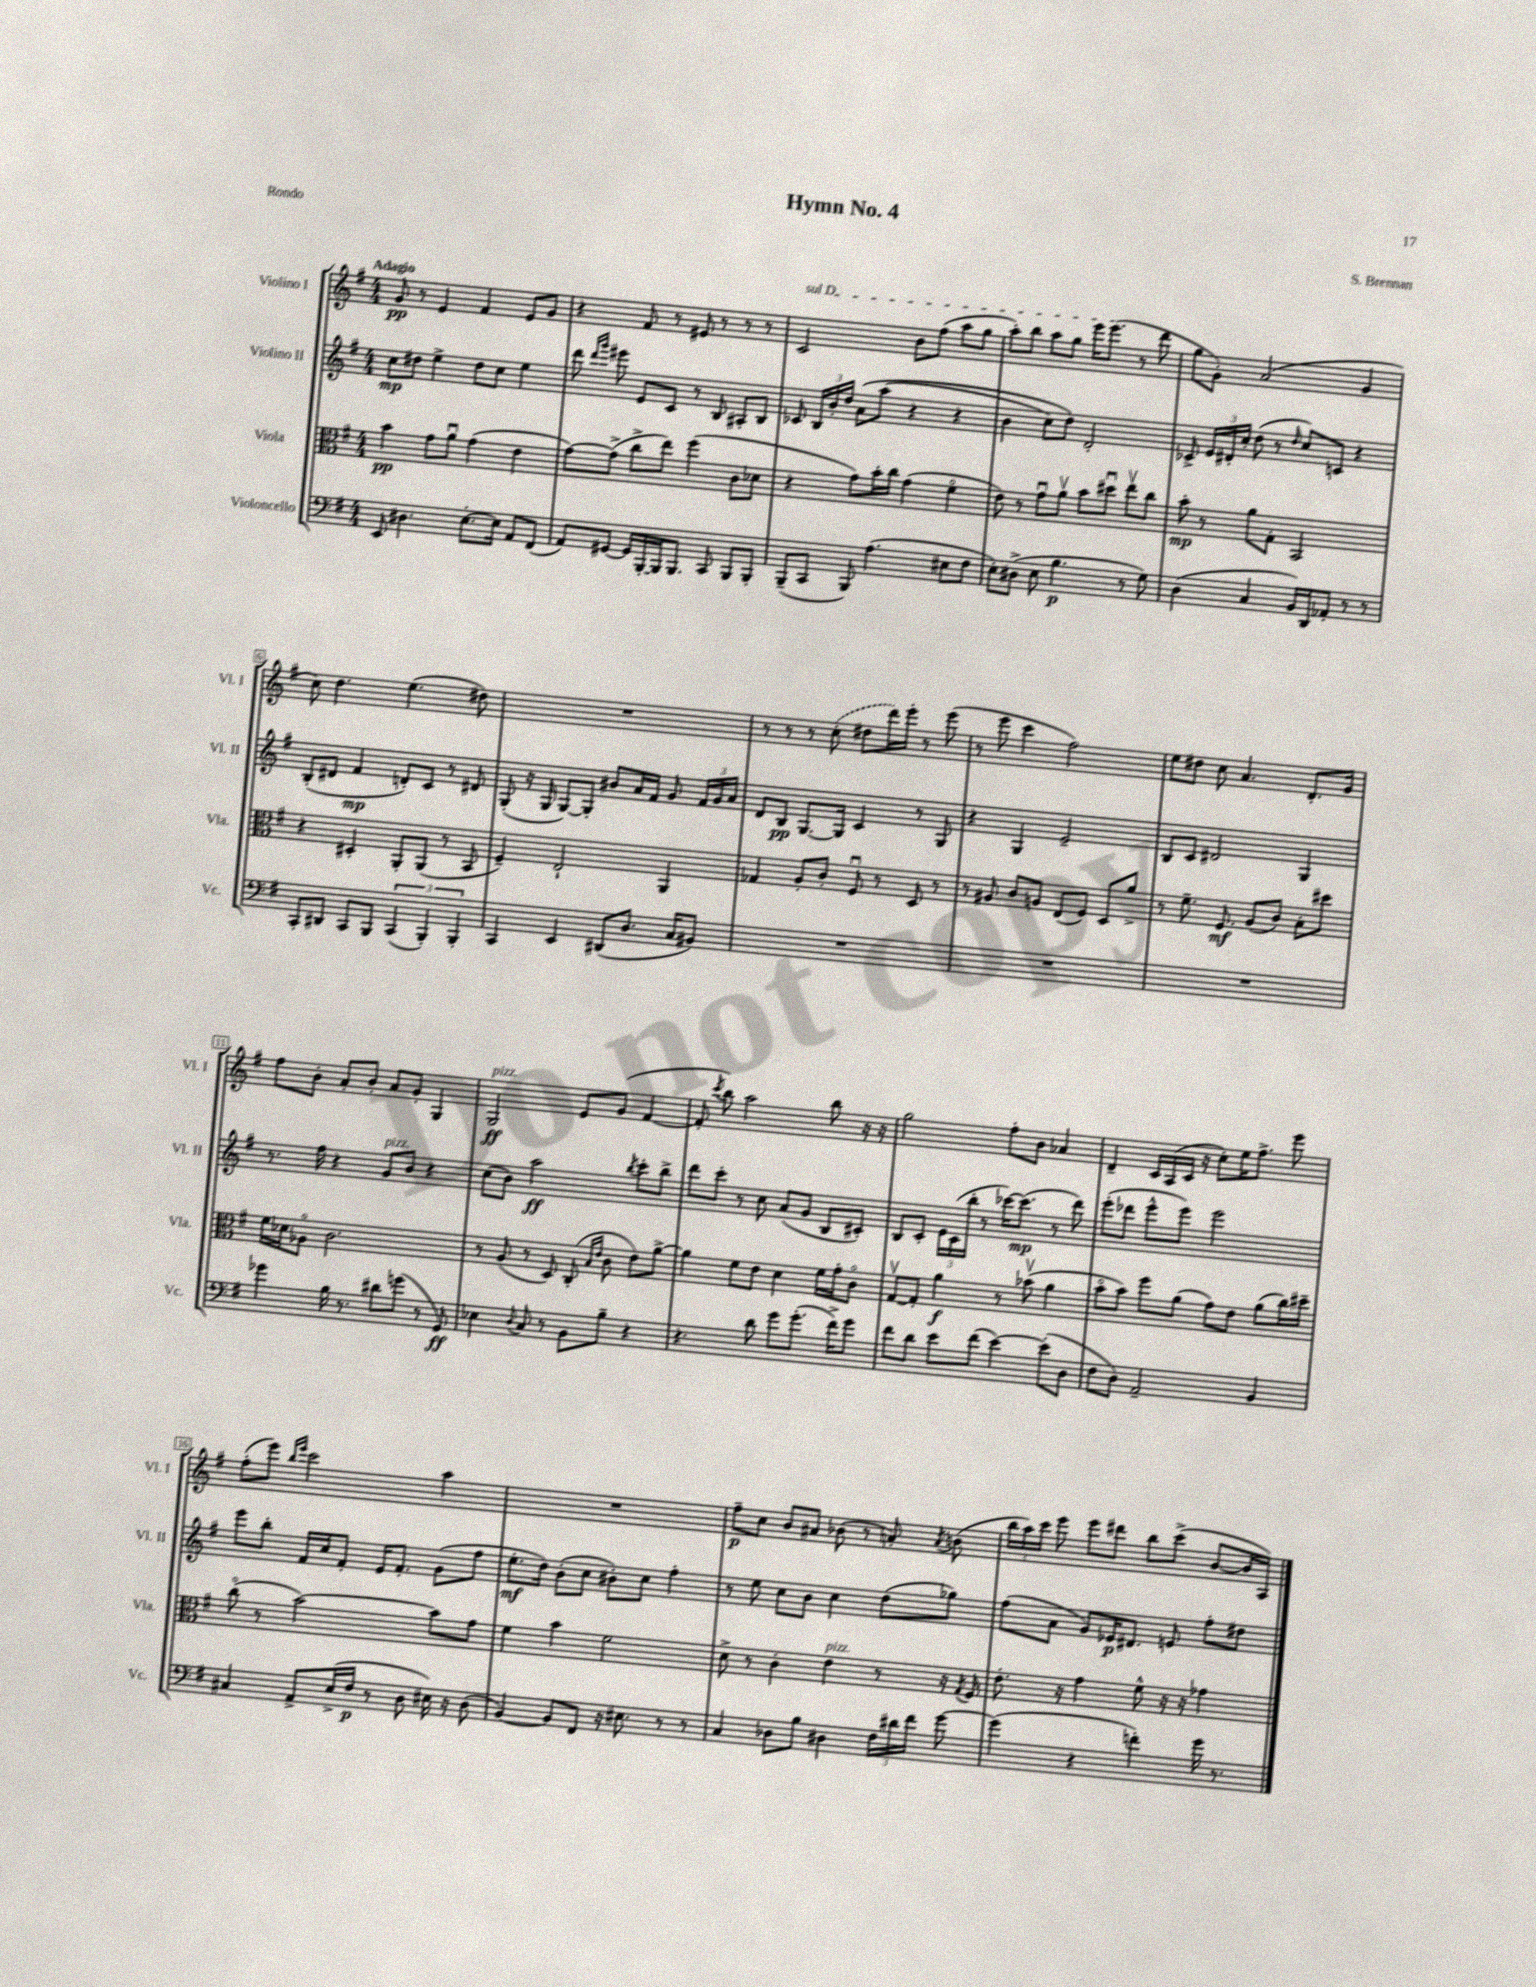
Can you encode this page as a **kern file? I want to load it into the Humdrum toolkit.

**kern	**dynam	**kern	**dynam	**kern	**dynam	**kern	**dynam
*part4	*part4	*part3	*part3	*part2	*part2	*part1	*part1
*staff4	*staff4	*staff3	*staff3	*staff2	*staff2	*staff1	*staff1
*I"Violoncello	*	*I"Viola	*	*I"Violino II	*	*I"Violino I	*
*I'Vc.	*	*I'Vla.	*	*I'Vl. II	*	*I'Vl. I	*
*clefF4	*	*clefC3	*	*clefG2	*	*clefG2	*
*k[f#]	*	*k[f#]	*	*k[f#]	*	*k[f#]	*
*M4/4	*	*M4/4	*	*M4/4	*	*M4/4	*
=1	=1	=1	=1	=1	=1	=1	=1
!	!	!	!	!	!	!LO:TX:a:B:t=Adagio	!
8EE/	.	4b\	pp	8cc\L	mp	8g/	pp
4.D#X\	.	.	.	8dd#X\J	.	8r	.
.	.	8g\L	.	4ee^\	.	4e/	.
.	.	8au\J	.	.	.	.	.
[8.E'\L	.	(4g\	.	8dd#\L	.	4f#/	.
.	.	.	.	8cc\J	.	.	.
16E\Jk]	.	.	.	.	.	.	.
8AA/L	.	4e\	.	4ee\	.	8e/L	.
(8FF#/J	.	.	.	.	.	8g/J	.
=2	=2	=2	=2	=2	=2	=2	=2
8AA/L)	.	[8g\L)	.	8ddd\	.	4r	.
.	.	.	.	16qqddd/LL	.	.	.
.	.	.	.	16qqggg/JJ	.	.	.
[8GG#X/J	.	(8g^\J]	.	8eee#X\	.	.	.
16GG#/LL]	.	8cc^\L	.	8e/L	.	8f#/	.
[16BBB'/	.	.	.	.	.	.	.
16BBB/J]	.	8ee\J)	.	8c/J	.	8r	.
8.BBB/J	.	.	.	.	.	.	.
.	.	(4ff#\	.	8r	.	8e#X/	.
8CC/	.	.	.	8B/	.	8r	.
8BBB/L	.	8c\L	.	8A#X'/L	.	8r	.
8BBB'/J	.	8d-X\J	.	8B/J	.	8r	.
=3	=3	=3	=3	=3	=3	=3	=3
!	!	!	!	!	!	!LO:TX:a:i:t=sul D	!
(8BBB~/L	.	4r	.	8c-X/	.	2c/	.
8CC/J	.	.	.	24B/LL	.	.	.
.	.	.	.	24b'/	.	.	.
.	.	.	.	24dd/JJ	.	.	.
8BBB/)	.	8g\L)	.	(8a\L	.	.	.
(4.A\	.	16b'\L	.	(8aa\J	.	.	.
.	.	16cc\JJ	.	.	.	.	.
.	.	(4g\	.	4r	.	8b\L	.
.	.	.	.	.	.	(8ff#\J	.
8E#X\L	.	4f#\	.	4r	.	8aa\L	.
8F#\J	.	.	.	.	.	8gg\J	.
=4	=4	=4	=4	=4	=4	=4	=4
8E'\L)	.	8e\)	.	4b\	.	8aa'\L)	.
(8D#X^\J	.	8r	.	.	.	8bb\J	.
8E\	.	8gu\L	.	8cc\L)	.	8aa\L	.
4.B\	p	8av\J	.	8dd\J)	.	8gg\J	.
.	.	8b\L	.	2d'/	.	16eee\KL	.
.	.	.	.	.	.	(8.eee\J	.
.	.	8dd#Xu\J	.	.	.	.	.
8r	.	8eev\L	.	.	.	8r	.
8G\)	.	8cc\J	.	.	.	8ddd\	.
=5	=5	=5	=5	=5	=5	=5	=5
(4D\	.	8b'\	mp	8c-X^/	.	8gg\L	.
.	.	8r	.	24e/LL	.	8g'\J)	.
.	.	.	.	24d#X'/	.	.	.
.	.	.	.	24cc'/JJ	.	.	.
4C/	.	8a\L	.	(8dd\	.	(2a/	.
.	.	8G'\J	.	8r	.	.	.
.	.	.	.	16qqdd/	.	.	.
16BB/LL)	.	2BB/	.	8cc/L)	.	.	.
16DD/J	.	.	.	.	.	.	.
8AA-X'/J	.	.	.	8cn/J	.	.	.
8r	.	.	.	4r	.	4g/	.
8r	.	.	.	.	.	.	.
!!LO:LB:g=z
=6	=6	=6	=6	=6	=6	=6	=6
8CC'/L	.	4r	.	(8B'/L	.	8cc\)	.
8DD#X/J	.	.	.	8d#X/J	.	4.dd\	.
8CC/L	.	4D#X'/	.	4f#/	mp	.	.
8BBB/J	.	.	.	.	.	.	.
(6CC/	.	8AA'/L	.	8dn'/L)	.	(4.ee\	.
.	.	(8AA/J	.	8c/J	.	.	.
6BBB'/)	.	.	.	.	.	.	.
.	.	8r	.	8r	.	.	.
6BBB'/	.	.	.	.	.	.	.
.	.	8BB/	.	8d#X/	.	8dd#X\)	.
=7	=7	=7	=7	=7	=7	=7	=7
4CC/	.	4F#~/)	.	(8G'/	.	1r	.
.	.	.	.	16r	.	.	.
.	.	.	.	16G/	.	.	.
4EE/	.	2E`/	.	[8G/L)	.	.	.
.	.	.	.	8G'/J]	.	.	.
(8DD#X/L	.	.	.	8b#X/L	.	.	.
8.D/J	.	.	.	16a/L	.	.	.
.	.	.	.	16f#/JJ	.	.	.
.	.	4AA/	.	8g/	.	.	.
16C/KL	.	.	.	.	.	.	.
8BB#X/J)	.	.	.	24f#/LL	.	.	.
.	.	.	.	24g/	.	.	.
.	.	.	.	24a/JJ	.	.	.
=8	=8	=8	=8	=8	=8	=8	=8
1r	.	4G-X/	.	8d/L	.	8r	.
.	.	.	.	8B/J	pp	8r	.
.	.	8A'/L	.	[8.G/L	.	8r	.
.	.	8c'/J	.	.	.	(8cc'\	.
.	.	.	.	16G/Jk]	.	.	.
.	.	8F#u/	.	4c/	.	8dd#X\L	.
.	.	8r	.	.	.	16ddd\L)	.
.	.	.	.	.	.	16eee'\JJ	.
.	.	8D/	.	8r	.	8r	.
.	.	8r	.	8G/	.	(8eee\	.
=9	=9	=9	=9	=9	=9	=9	=9
1r	.	8r	.	4r	.	8r	.
.	.	8A#X/	.	.	.	8eee\	.
.	.	8c/L	.	4G/	.	4ccc\	.
.	.	8An/J	.	.	.	.	.
.	.	(8E/L	.	2e~/	.	2ff#\)	.
.	.	8F#/J)	.	.	.	.	.
.	.	8D/L	.	.	.	.	.
.	.	8a^/J	.	.	.	.	.
=10	=10	=10	=10	=10	=10	=10	=10
1r	.	8r	.	8B/L	.	8ee\L	.
.	.	8.f#~\	.	8c/J	.	8dd#X\J	.
.	.	.	.	2d#X/	.	8cc\	.
.	.	8.F#/	mf	.	.	.	.
.	.	.	.	.	.	4.a/	.
.	.	(8A/L	.	.	.	.	.
.	.	8c/J)	.	.	.	.	.
.	.	8B'\L	.	4G/	.	8.d'/L	.
.	.	8dd#X\J	.	.	.	.	.
.	.	.	.	.	.	16g/Jk	.
!!LO:LB:g=z
=11	=11	=11	=11	=11	=11	=11	=11
4g-X\	.	16f#\LL	.	8.r	.	8ff#\L	.
.	.	16d-X\J	.	.	.	.	.
.	.	8A-X\J	.	.	.	8b'\J	.
.	.	.	.	16ff#\	.	.	.
16B\	.	2.c\	.	4r	.	8a'/L	.
8.r	.	.	.	.	.	.	.
.	.	.	.	.	.	8b'/J	.
!	!	!	!	!LO:TX:a:i:t=pizz.	!	!	!
8d#X\L	.	.	.	8g/L	.	8a/L	.
(8gn\J	.	.	.	8b/J	.	8g'/J	.
8r	.	.	.	4r	.	4G/	.
8GG/)	ff	.	.	.	.	.	.
=12	=12	=12	=12	=12	=12	=12	=12
!	!	!	!	!	!	!LO:TX:a:i:t=pizz.	!
4E-X\	.	8r	.	(8cc\L	.	2G/	ff
.	.	(8A/	.	8b\J)	.	.	.
8qqD/	.	.	.	.	.	.	.
8C/	.	8r	.	2aa\	ff	.	.
8r	.	8D/)	.	.	.	.	.
8BB\L	.	(8C'/	.	.	.	8e/L	.
.	.	16qqB/LL	.	.	.	.	.
.	.	16qqe/JJ	.	.	.	.	.
8B~\J	.	8c\	.	.	.	(8g/J	.
.	.	.	.	8qbb/	.	.	.
4r	.	8e\L)	.	8ccc'\L	.	[4f#/	.
.	.	[8a^\J	.	8bb^\J	.	.	.
=13	=13	=13	=13	=13	=13	=13	=13
4.r	.	4a\]	.	8ddd\L	.	8f#'/]	.
.	.	.	.	.	.	8qccc/	.
.	.	.	.	8ccc'\J	.	8bb\)	.
.	.	8f#\L	.	8r	.	2aa\	.
8d\	.	8e\J	.	8cc\	.	.	.
8g\L	.	4d\	.	(8a/L	.	.	.
(8.g'\J	.	.	.	8g/J	.	.	.
.	.	16f#\LL	.	8B/L	.	8bb\	.
16f#^\KL)	.	16g'\J	.	.	.	.	.
8g\J	.	8c\J	.	8c#X'/J)	.	16r	.
.	.	.	.	.	.	16r	.
=14	=14	=14	=14	=14	=14	=14	=14
8f#\L	.	[8Gv/L	.	8B/L	.	2gg\	.
8d\J	.	8G'/J]	.	8c'/J	.	.	.
8e\L	.	4a\	f	24e\LL	.	.	.
.	.	.	.	(24c\	.	.	.
.	.	.	.	24bb'\JJ	.	.	.
(8f#\J	.	.	.	8r	.	.	.
[4e\)	.	8r	.	[16ccc-X\KL)	.	8ff#'\L	.
.	.	.	.	(8.ccc-\J]	mp	.	.
.	.	(8b-Xv\	.	.	.	8b\J	.
(8e'\L]	.	4a\	.	8r	.	4a-X/	.
8D\J	.	.	.	8ddd\)	.	.	.
=15	=15	=15	=15	=15	=15	=15	=15
8F#\L	.	8b\L	.	(8eee'\L	.	4d~/	.
8D\J)	.	8b\J)	.	8ddd-X\J	.	.	.
2AA~/	.	8ff#\L	.	8eee^^\L	.	16c/LL	.
.	.	.	.	.	.	(16A/	.
.	.	(8a\J	.	8eee\J)	.	16c/JJ	.
.	.	.	.	.	.	16r	.
.	.	8g\L)	.	2eee\	.	8cc'\L)	.
.	.	8e\J	.	.	.	16ee\K	.
.	.	.	.	.	.	8.ff#^\J	.
4BB/	.	(8a\L	.	.	.	.	.
.	.	16cc\L)	.	.	.	8eee\	.
.	.	16dd#X~\JJ	.	.	.	.	.
!!LO:LB:g=z
=16	=16	=16	=16	=16	=16	=16	=16
4C#X/	.	(8cc\	.	8eee\L	.	(8ff#'\L	.
.	.	8r	.	8bb'\J	.	8eee\J)	.
.	.	.	.	.	.	16qqbb/LL	.
.	.	.	.	.	.	16qqeee/JJ	.
8AA^/L	.	[2b\)	.	16f#/LL	.	2ccc\	.
.	.	.	.	16cc/J	.	.	.
(16E^/L	.	.	.	8f#'/J	.	.	.
16F#/JJ	p	.	.	.	.	.	.
8r	.	.	.	16e/KL	.	.	.
.	.	.	.	8.f#'/J	.	.	.
8D\	.	.	.	.	.	.	.
16E#X\)	.	8b\L]	.	(8g\L	.	4aa\	.
16r	.	.	.	.	.	.	.
(8D\	.	8g\J	.	8ff#\J	.	.	.
=17	=17	=17	=17	=17	=17	=17	=17
[4BB/)	.	4f#\	.	8.ee'\L	mf	1r	.
.	.	.	.	16dd\Jk)	.	.	.
8BB/L]	.	4b\	.	(8b'\L	.	.	.
8FF#/J	.	.	.	8cc\J	.	.	.
16r	.	2f#\	.	8b#X'\L)	.	.	.
8.E#X\	.	.	.	.	.	.	.
.	.	.	.	8cc\J	.	.	.
8r	.	.	.	4ff#'\	.	.	.
8r	.	.	.	.	.	.	.
=18	=18	=18	=18	=18	=18	=18	=18
4C/	.	8d^\	.	8r	.	8ff#~\L	p
.	.	8r	.	8ee\	.	8cc\J	.
8D-X\L	.	4c'\	.	8cc\L	.	8b/L	.
8B\J	.	.	.	8b\J	.	8a#X/J	.
!	!	!LO:TX:a:i:t=pizz.	!	!	!	!	!
4D#X\	.	4e\	.	4cc\	.	(8b-X\	.
.	.	.	.	.	.	8r	.
24F#\LL	.	8r	.	(8dd\L	.	8an'/)	.
24d#X\	.	.	.	.	.	.	.
24f#\JJ	.	.	.	.	.	.	.
.	.	.	.	.	.	8qa/	.
[8g\	.	16r	.	8gg-X\J)	.	(8bn\	.
.	.	8qG/	.	.	.	.	.
.	.	16F#/	.	.	.	.	.
=19	=19	=19	=19	=19	=19	=19	=19
(4g\]	.	8.e'\	.	(8ff#\L	.	24bb\LL	.
.	.	.	.	.	.	24aa\)	.
.	.	.	.	.	.	24ccc\JJ	.
.	.	.	.	8a\J	.	8eee\	.
.	.	16r	.	.	.	.	.
4r	.	4g\	.	8g/L)	.	8eee\L	.
.	.	.	.	16e-X/K	p	8ddd#X\J	.
.	.	.	.	8.d#X/J	.	.	.
4fn'\)	.	8f#^^\	.	.	.	8bb\L	.
.	.	16r	.	8en/	.	(8ccc^\J	.
.	.	16r	.	.	.	.	.
16g\	.	4g-X\	.	8ff#'\L	.	[8b/L	.
8.r	.	.	.	.	.	.	.
.	.	.	.	8dd#X\J	.	16b/L]	.
.	.	.	.	.	.	16A/JJ)	.
==	==	==	==	==	==	==	==
*-	*-	*-	*-	*-	*-	*-	*-
